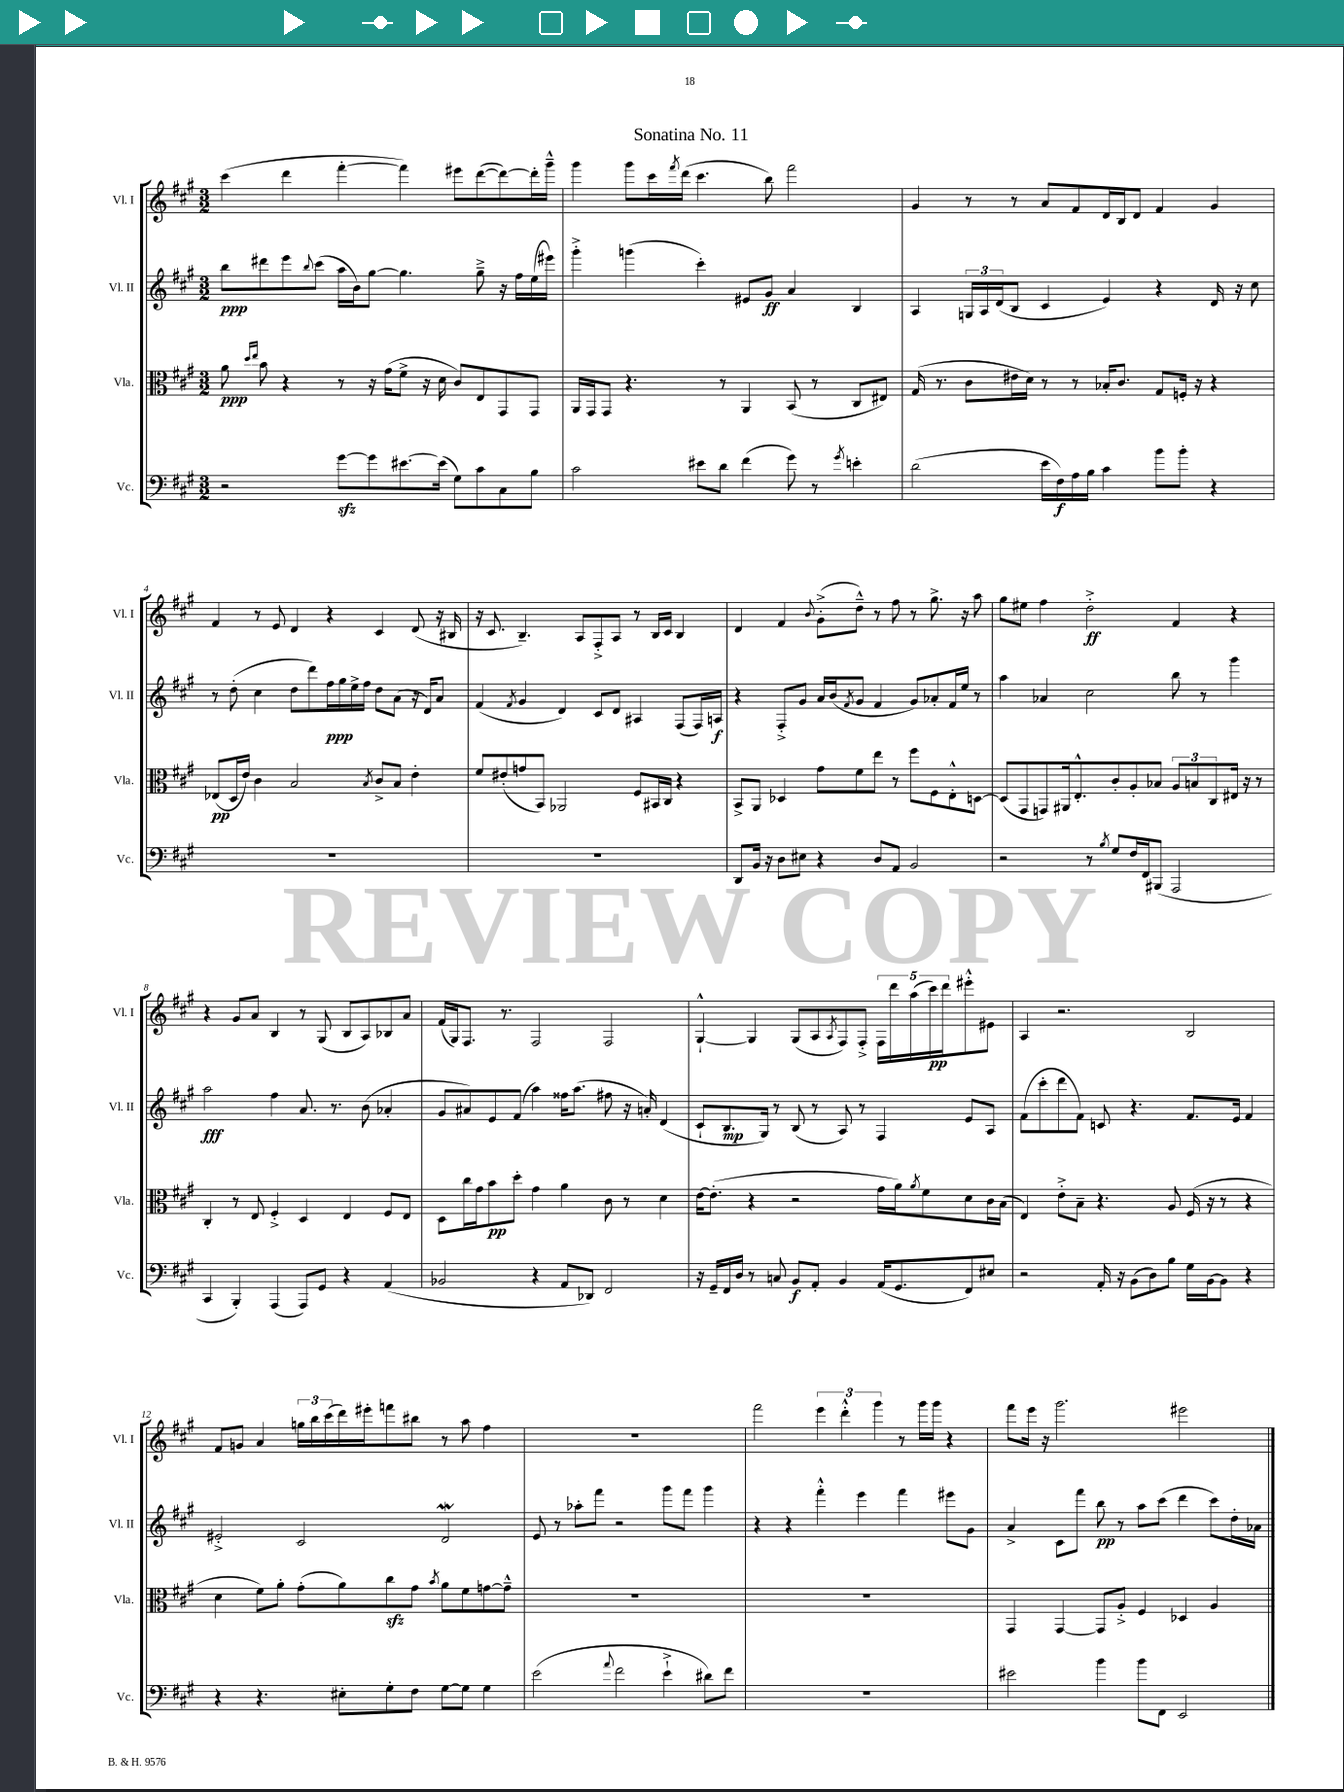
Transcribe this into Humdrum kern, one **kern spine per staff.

**kern	**dynam	**kern	**dynam	**kern	**dynam	**kern	**dynam
*part4	*part4	*part3	*part3	*part2	*part2	*part1	*part1
*staff4	*staff4	*staff3	*staff3	*staff2	*staff2	*staff1	*staff1
*I"Vc.	*	*I"Vla.	*	*I"Vl. II	*	*I"Vl. I	*
*I'Vc.	*	*I'Vla.	*	*I'Vl. II	*	*I'Vl. I	*
*clefF4	*	*clefC3	*	*clefG2	*	*clefG2	*
*k[f#c#g#]	*	*k[f#c#g#]	*	*k[f#c#g#]	*	*k[f#c#g#]	*
*M3/2	*	*M3/2	*	*M3/2	*	*M3/2	*
=1	=1	=1	=1	=1	=1	=1	=1
2r	.	8a\	ppp	8bb\L	ppp	(4ccc#\	.
.	.	16qqdd/LL	.	.	.	.	.
.	.	16qqee/JJ	.	.	.	.	.
.	.	8b\	.	8ddd#X\	.	.	.
.	.	4r	.	8eee\	.	4ddd\	.
.	.	.	.	8qqbb/	.	.	.
.	.	.	.	(8ccc#\J	.	.	.
[8g#zz\L	.	8r	.	16aa\LL	.	[4fff#'\	.
.	.	.	.	16b\J)	.	.	.
8g#\]	.	16r	.	[8gg#\J	.	.	.
.	.	(16g#\KL	.	.	.	.	.
[8.e#X\	.	8f#^\J	.	4.gg#\]	.	4fff#\])	.
.	.	16r	.	.	.	.	.
(16e#\Jk]	.	16d\	.	.	.	.	.
8G#\L)	.	8c#/L)	.	.	.	8eee#X\L	.
8c#\	.	8E/	.	8gg#~^\	.	([8ddd\	.
8C#\	.	8GG#/	.	16r	.	8ddd\_)	.
.	.	.	.	16ff#\LL	.	.	.
8B\J	.	8GG#/J	.	(16ee\	.	16ddd'\L]	.
.	.	.	.	16eee#X\JJ)	.	16ggg#~^^\JJ	.
=2	=2	=2	=2	=2	=2	=2	=2
2c#\	.	16AA/LL	.	4ggg#'^\	.	4ggg#\	.
.	.	16GG#/J	.	.	.	.	.
.	.	8GG#/J	.	.	.	.	.
.	.	4.r	.	(4gggn\	.	8ggg#\L	.
.	.	.	.	.	.	16ccc#\L	.
.	.	.	.	.	.	8qfff#/	.
.	.	.	.	.	.	(16ddd\JJ	.
8e#X\L	.	.	.	4ccc#'\)	.	4.ccc#\	.
8d\J	.	8r	.	.	.	.	.
(4f#\	.	4AA/	.	8e#X/L	.	.	.
.	.	.	.	8g#/J	ff	8bb\)	.
8g#\)	.	(8BB/	.	4a/	.	2fff#\	.
8r	.	8r	.	.	.	.	.
8qg#/	.	.	.	.	.	.	.
4en'\	.	8C#/L	.	4B/	.	.	.
.	.	8E#X/J)	.	.	.	.	.
=3	=3	=3	=3	=3	=3	=3	=3
(2d\	.	(16G#/	.	4A/	.	4g#/	.
.	.	8.r	.	.	.	.	.
.	.	8c#\L	.	24Gn/LL	.	8r	.
.	.	.	.	24A/	.	.	.
.	.	.	.	(24d/J	.	.	.
.	.	16e#X\L	.	8B/J	.	8r	.
.	.	16d\JJ)	.	.	.	.	.
16e\LL	.	8r	.	4c#/	.	8a/L	.
16F#\)	f	.	.	.	.	.	.
16A\	.	8r	.	.	.	8f#/	.
16B\JJ	.	.	.	.	.	.	.
4c#\	.	16B-X'/KL	.	4e/)	.	16d/L	.
.	.	8.c#/J	.	.	.	16B/J	.
.	.	.	.	.	.	8d/J	.
8b\L	.	8G#/L	.	4r	.	4f#/	.
8b'\J	.	16Fn'/Jk	.	.	.	.	.
.	.	16r	.	.	.	.	.
4r	.	4r	.	16d/	.	4g#/	.
.	.	.	.	16r	.	.	.
.	.	.	.	8cc#\	.	.	.
!!LO:LB:g=z
=4	=4	=4	=4	=4	=4	=4	=4
1.r	.	(8E-X/L	pp	8r	.	4f#/	.
.	.	16D/L	.	(8dd'\	.	.	.
.	.	16e/JJ)	.	.	.	.	.
.	.	4c#\	.	4cc#\	.	8r	.
.	.	.	.	.	.	8e/	.
.	.	2B/	.	8dd\L	.	4d/	.
.	.	.	.	8ddd\)	.	.	.
.	.	.	.	16ff#\L	ppp	4r	.
.	.	.	.	16gg#\	.	.	.
.	.	.	.	16ee^\	.	.	.
.	.	.	.	16ff#\JJ	.	.	.
.	.	8qB/	.	.	.	.	.
.	.	8c#^/L	.	8dd\L	.	4c#/	.
.	.	8B/J	.	(8a\J	.	.	.
.	.	4e'\	.	16r	.	(8d/	.
.	.	.	.	16d/KL)	.	.	.
.	.	.	.	8a/J	.	16r	.
.	.	.	.	.	.	16B#X/	.
=5	=5	=5	=5	=5	=5	=5	=5
1.r	.	8f#/L	.	(4f#/	.	16r	.
.	.	.	.	.	.	8.c#/	.
.	.	(8e#X'/	.	.	.	.	.
.	.	.	.	8qf#/	.	.	.
.	.	8gn/	.	4g#/	.	4.B~/)	.
.	.	8BB/J)	.	.	.	.	.
.	.	2AA-X/	.	4d/)	.	.	.
.	.	.	.	.	.	8A/L	.
.	.	.	.	8c#/L	.	8F#'^/	.
.	.	.	.	8d/J	.	8A/J	.
.	.	8F#/L	.	4A#X/	.	8r	.
.	.	16BB#X/L	.	.	.	16B/LL	.
.	.	16C#/JJ	.	.	.	16c#/JJ	.
.	.	4r	.	(8F#/L	.	4B/	.
.	.	.	.	16F#/L)	.	.	.
.	.	.	.	16An/JJ	f	.	.
=6	=6	=6	=6	=6	=6	=6	=6
8DD/L	.	8BB^/L	.	4r	.	4d/	.
16BB/Jk	.	8AA/J	.	.	.	.	.
16r	.	.	.	.	.	.	.
8D\L	.	4D-X/	.	8F#'^/L	.	4f#/	.
8E#X\J	.	.	.	8g#/J	.	.	.
.	.	.	.	.	.	8qqb/	.
4r	.	8g#\L	.	16a/LL	.	(8g#'^\L	.
.	.	.	.	(16b/J	.	.	.
.	.	.	.	8qf#/	.	.	.
.	.	8f#\	.	8g#/J	.	8dd~^^\J)	.
8D/L	.	8ee\J	.	4f#/	.	8r	.
8AA/J	.	8r	.	.	.	8ff#\	.
2BB/	.	8ff#\L	.	8g#/L)	.	8r	.
.	.	8F#\	.	8a-X'/	.	8.gg#^\	.
.	.	8E'^^\	.	16f#/L	.	.	.
.	.	.	.	16ee/JJ	.	16r	.
.	.	[8Dn\J	.	8r	.	8aa\	.
=7	=7	=7	=7	=7	=7	=7	=7
2r	.	(8D/L]	.	4aa\	.	8gg#\L	.
.	.	8GG#/	.	.	.	8ee#X\J	.
.	.	8GGn/)	.	4a-X/	.	4ff#\	.
.	.	16AA#X/k	.	.	.	.	.
.	.	8.E'^^/	.	.	.	.	.
8r	.	.	.	2cc#\	.	2dd'^\	ff
8qB/	.	.	.	.	.	.	.
8G#/L	.	8c#'/	.	.	.	.	.
16F#/L	.	8A'/	.	.	.	.	.
16FF#/J	.	.	.	.	.	.	.
(8BBB#X/J	.	8B-X/J	.	.	.	.	.
2AAA/	.	12A/L	.	8bb\	.	4f#/	.
.	.	12Bn/	.	.	.	.	.
.	.	.	.	8r	.	.	.
.	.	12C#/	.	.	.	.	.
.	.	16E#X/Jk	.	4ggg#\	.	4r	.
.	.	16r	.	.	.	.	.
.	.	8r	.	.	.	.	.
!!LO:LB:g=z
=8	=8	=8	=8	=8	=8	=8	=8
4CC#/	.	4C#'/	.	2aa\	fff	4r	.
4BBB'/)	.	8r	.	.	.	8g#/L	.
.	.	8E/	.	.	.	8a/J	.
(4AAA/	.	4F#'^/	.	4ff#\	.	4B/	.
8AAA/L)	.	4D/	.	8.a/	.	8r	.
8GG#/J	.	.	.	.	.	(8G#/	.
.	.	.	.	8.r	.	.	.
4r	.	4E/	.	.	.	8B/L	.
.	.	.	.	(8b\	.	8A/)	.
(4AA/	.	8F#/L	.	4a-X'/	.	8B-X/	.
.	.	8E/J	.	.	.	8a/J	.
=9	=9	=9	=9	=9	=9	=9	=9
2BB-X/	.	8D\L	.	8g#/L	.	(16f#/LL	.
.	.	.	.	.	.	16G#/J)	.
.	.	16cc#\L	.	8a#X/)	.	8.F#/J	.
.	.	16g#\J	.	.	.	.	.
.	.	8b\	pp	8e/	.	.	.
.	.	.	.	.	.	8.r	.
.	.	8dd'\J	.	(8f#/J	.	.	.
4r	.	4g#\	.	4aa\)	.	2F#/	.
8AA/L	.	4a\	.	16ff##X\KL	.	.	.
.	.	.	.	(8.aa\J	.	.	.
8DD-X/J)	.	.	.	.	.	.	.
2FF#/	.	8c#\	.	8ff#X\	.	2F#/	.
.	.	8r	.	16r	.	.	.
.	.	.	.	16an'/)	.	.	.
.	.	4d\	.	(4d/	.	.	.
=10	=10	=10	=10	=10	=10	=10	=10
16r	.	[16e\KL	.	8c#`/L	.	[4G#`^^/	.
16GG#~/LL	.	(8.e'\J]	.	.	.	.	.
16FF#/	.	.	.	8.B/	mp	.	.
16D/JJ	.	.	.	.	.	.	.
8r	.	4r	.	.	.	4G#/]	.
.	.	.	.	16G#/Jk)	.	.	.
8Cn/	.	.	.	8r	.	.	.
8BB/L	f	2r	.	(8B/	.	(8G#/L	.
8AA'/J	.	.	.	8r	.	8A/	.
.	.	.	.	.	.	8qA/	.
4BB/	.	.	.	8A/)	.	8F#/)	.
.	.	.	.	8r	.	8F#'^/J	.
(16AA/KL	.	16g#\LL	.	4F#/	.	20F#\LL	.
.	.	.	.	.	.	20ddd\	.
8.GG#/	.	16a\J)	.	.	.	.	.
.	.	.	.	.	.	(20aa\	.
.	.	8qa/	.	.	.	.	.
.	.	8f#\	.	.	.	.	.
.	.	.	.	.	.	20ccc#\)	pp
.	.	.	.	.	.	20ddd\J	.
8FF#/)	.	8d\	.	8e/L	.	8eee#X'^^\	.
8E#X/J	.	16c#\L	.	8A/J	.	8e#X\J	.
.	.	(16B\JJ	.	.	.	.	.
=11	=11	=11	=11	=11	=11	=11	=11
2r	.	4E/)	.	(8f#\L	.	4A/	.
.	.	.	.	8ccc#'\	.	.	.
.	.	8e'^\L	.	8ddd\	.	2.r	.
.	.	8B~\J	.	8f#\J)	.	.	.
16AA'/	.	4.r	.	8cn/	.	.	.
16r	.	.	.	.	.	.	.
(8BB\L	.	.	.	4.r	.	.	.
8D\)	.	.	.	.	.	.	.
8B\J	.	8A/	.	.	.	.	.
16G#\LL	.	(16F#/	.	8.f#/L	.	2B/	.
[16BB\J	.	16r	.	.	.	.	.
8BB\J]	.	8r	.	.	.	.	.
.	.	.	.	16e/Jk	.	.	.
4r	.	4r	.	4f#/	.	.	.
!!LO:LB:g=z
=12	=12	=12	=12	=12	=12	=12	=12
4r	.	4d\	.	2e#X'^/	.	8f#/L	.
.	.	.	.	.	.	8gn/J	.
4.r	.	8f#\L)	.	.	.	4a/	.
.	.	8a'\J	.	.	.	.	.
.	.	(8g#'\L	.	2c#/	.	24ggn\LL	.
.	.	.	.	.	.	24bb\	.
.	.	.	.	.	.	(24ccc#\	.
8E#X'\L	.	8a\)	.	.	.	16ddd\)	.
.	.	.	.	.	.	16eee#X'\J	.
8G#'\	.	8cc#zz\	.	.	.	8fffn\	.
8F#\J	.	8g#\J	.	.	.	8bb#X\J	.
.	.	8qb/	.	.	.	.	.
[8G#\L	.	8a\L	.	2dw/	.	8r	.
8G#\J]	.	8f#\	.	.	.	8aa\	.
4G#\	.	[8gn\	.	.	.	4ff#\	.
.	.	8g~^^\J]	.	.	.	.	.
=13	=13	=13	=13	=13	=13	=13	=13
(2e\	.	1.r	.	8e/	.	1.r	.
.	.	.	.	8r	.	.	.
.	.	.	.	8aa-X'\L	.	.	.
.	.	.	.	8fff#\J	.	.	.
8qqa/	.	.	.	.	.	.	.
2f#\	.	.	.	2r	.	.	.
4e`^\	.	.	.	8ggg#\L	.	.	.
.	.	.	.	8fff#\J	.	.	.
8d#X\L)	.	.	.	4ggg#\	.	.	.
8f#\J	.	.	.	.	.	.	.
=14	=14	=14	=14	=14	=14	=14	=14
1.r	.	1.r	.	4r	.	2fff#\	.
.	.	.	.	4r	.	.	.
.	.	.	.	4fff#'^^\	.	6eee\	.
.	.	.	.	.	.	6ddd'^^\	.
.	.	.	.	4eee\	.	.	.
.	.	.	.	.	.	6ggg#\	.
.	.	.	.	4fff#\	.	8r	.
.	.	.	.	.	.	16ggg#\LL	.
.	.	.	.	.	.	16ggg#\JJ	.
.	.	.	.	8eee#X\L	.	4r	.
.	.	.	.	8g#\J	.	.	.
=15	=15	=15	=15	=15	=15	=15	=15
2e#X\	.	4GG#/	.	4a^/	.	8fff#\L	.
.	.	.	.	.	.	16eee\Jk	.
.	.	.	.	.	.	16r	.
.	.	[4GG#/	.	8c#\L	.	2.ggg#\	.
.	.	.	.	8fff#\J	.	.	.
4b\	.	8GG#/L]	.	8bb\	pp	.	.
.	.	8A'^/J	.	8r	.	.	.
8b\L	.	4F#/	.	8aa\L	.	.	.
8FF#\J	.	.	.	(8ccc#\J	.	.	.
2EE/	.	4D-X/	.	4ddd\	.	2eee#X\	.
.	.	4A/	.	8ccc#\L)	.	.	.
.	.	.	.	16dd'\L	.	.	.
.	.	.	.	16a-X\JJ	.	.	.
==	==	==	==	==	==	==	==
*-	*-	*-	*-	*-	*-	*-	*-
